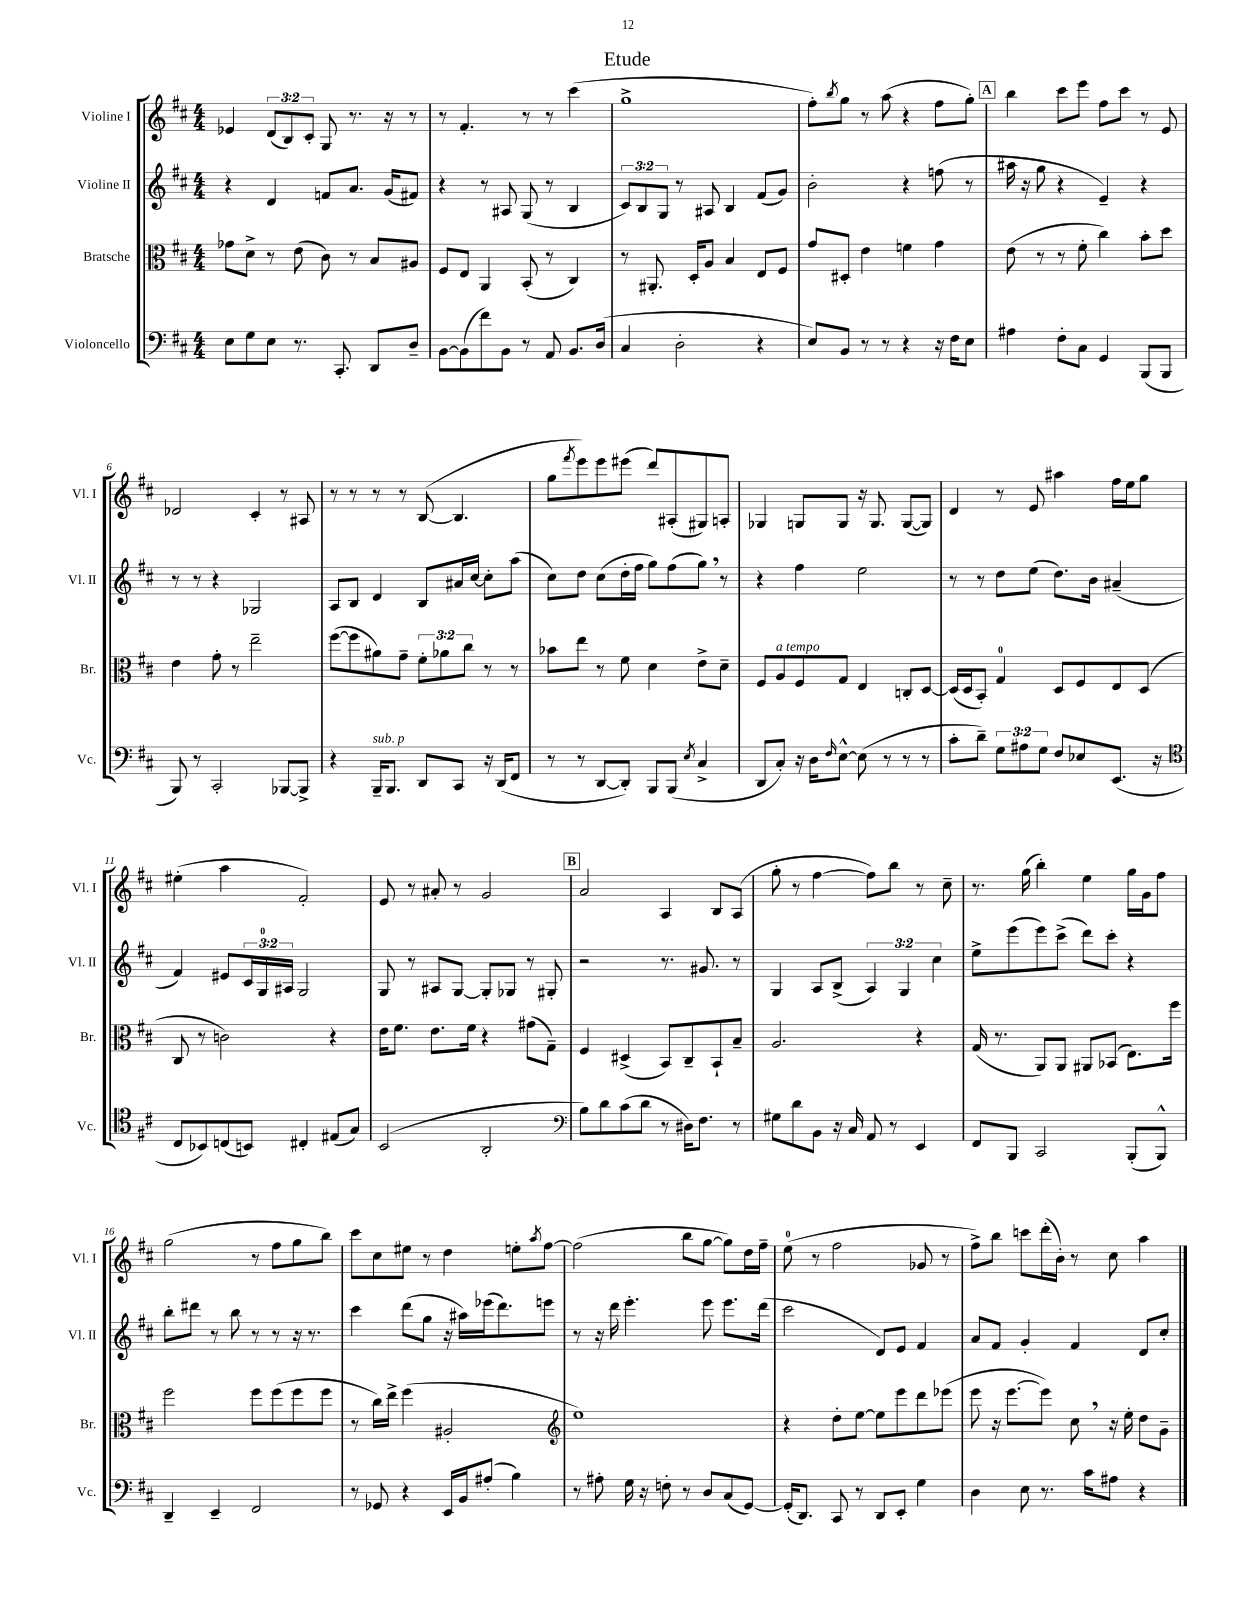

**kern	**kern	**kern	**kern
*part4	*part3	*part2	*part1
*staff4	*staff3	*staff2	*staff1
*I"Violoncello	*I"Bratsche	*I"Violine II	*I"Violine I
*I'Vc.	*I'Br.	*I'Vl. II	*I'Vl. I
*clefF4	*clefC3	*clefG2	*clefG2
*k[f#c#]	*k[f#c#]	*k[f#c#]	*k[f#c#]
*M4/4	*M4/4	*M4/4	*M4/4
=1	=1	=1	=1
8E\L	8g-X\L	4r	4e-X/
8G\	8d^\J	.	.
8E\J	8r	4d/	(12d/L
.	.	.	12B/)
8.r	(8e\	.	.
.	.	.	12c#'/J
.	8c#\)	8fn/L	8G/
8.CC#'/	.	.	.
.	8r	8.a/J	8.r
8DD/L	8B/L	.	.
.	.	(16g/KL	16r
8D~/J	8A#X/J	8f#X/J)	8r
=2	=2	=2	=2
[8BB\L	8F#/L	4r	8r
(8BB\]	8E/J	.	4.f#'/
8f#\)	4AA/	8r	.
8BB\J	.	8A#X/	.
8r	(8BB'/	(8G/	8r
8AA/	8r	8r	8r
8.BB/L	4C#/)	4B/	(4ccc#\
(16D/Jk	.	.	.
=3	=3	=3	=3
4C#/	8r	12c#/L)	1gg^
.	.	12B/	.
.	8.AA#X'/	.	.
.	.	12G/J	.
2D'\	.	8r	.
.	16D'/KL	.	.
.	8A/J	8A#X/	.
.	4B/	4B/	.
4r	8E/L	(8f#/L	.
.	8F#/J	8g/J)	.
=4	=4	=4	=4
8E/L)	8g/L	2b'\	8ff#'\L)
.	.	.	8qbb/
8BB/J	8D#X'/J	.	8gg\J
8r	4e\	.	8r
8r	.	.	(8aa\
4r	4fn\	4r	4r
16r	4g\	(8ffn\	8ff#\L
16F#\KL	.	.	.
8E\J	.	8r	8gg'\J)
!!LO:REH:place=s1:t=A
=5	=5	=5	=5
4A#X\	(8e\	16aa#X\	4bb\
.	.	16r	.
.	8r	8gg\	.
8F#'\L	8r	4r	8ccc#\L
8C#\J	8f#'\	.	8eee\J
4GG/	4cc#\)	4e~/)	8ff#\L
.	.	.	8ccc#\J
(8BBB/L	8b'\L	4r	8r
8BBB/J	8dd\J	.	8e/
!!LO:LB:g=z
=6	=6	=6	=6
8BBB/)	4e\	8r	2d-X/
8r	.	8r	.
2CC#'/	8g'\	4r	.
.	8r	.	.
.	2ee~\	2G-X/	4c#'/
[8BBB-X/L	.	.	8r
8BBB-^/J]	.	.	8A#X/
=7	=7	=7	=7
4r	([8ff#\L	8A/L	8r
.	8ff#\]	8B/J	8r
!LO:TX:a:i:t=sub. p	!	!	!
16BBB~/KL	8a#X\)	4d/	8r
8.BBB/J	.	.	.
.	8g~\J	.	8r
8DD/L	12f#'\L	8B/L	([8B/
.	12a-X\	.	.
8CC#/J	.	16a#X/L	4.B/]
.	12cc#\J	.	.
.	.	[16cc#/JJ	.
16r	8r	8cc#'\L]	.
(16DD/KL	.	.	.
8FF#/J	8r	(8aa\J	.
=8	=8	=8	=8
8r	8b-X\L	8cc#\L)	8gg\L
.	.	.	8qfff#/
8r	8ee\J	8dd\J	8eee\)
[8DD/L	8r	(8cc#\L	8eee\
8DD'/J])	8f#\	16dd'\L	(8eee#X\J
.	.	16ff#\JJ	.
8BBB/L	4d\	8gg\L)	8ddd/L)
(8BBB/J	.	(8ff#\	(8A#X'/
8qE/	.	.	.
4C#^/	8e^\L	8gg,\J)	8G#X/)
.	8d~\J	8r	8An'/J
=9	=9	=9	=9
8DD/L	8F#/L	4r	4G-X/
!	!LO:TX:a:i:t=a tempo	!	!
8C#'/J)	8A/	.	.
16r	8F#/	4ff#\	8Gn/L
16D\KL	.	.	.
16qqF#/	.	.	.
[8E^^\J	8G/J	.	8G/J
(8E\]	4E/	2ee\	16r
.	.	.	8.G/
8r	.	.	.
8r	8Cn'/L	.	([8G/L
8r	[8D/J	.	8G/J])
=10	=10	=10	=10
8c#'\L	(16D/LL]	8r	4d/
.	16D/J	.	.
8d~\J)	8BB'/J)	8r	.
12G\L	4G/	8dd\L	8r
12A#X\	.	.	.
.	.	(8ee\J	8e/
12G\J	.	.	.
8F#/L	8D/L	8.dd\L)	4aa#X\
8E-X/	8F#/	.	.
.	.	16b\Jk	.
(8.EE/J	8E/	(4a#X~/	16ff#\LL
.	.	.	16ee\J
.	(8D/J	.	8gg\J
16r	.	.	.
!!LO:LB:g=z
=11	=11	=11	=11
*clefC4	*	*	*
8C#/L	8C#/	4f#/)	(4ee#X'\
8BB-X/)	8r	.	.
(8Cn/	2cn\)	8e#X/L	4aa\
8BBn/J)	.	24c#/L	.
.	.	24G/	.
.	.	24A#X/JJ	.
4C#X'/	.	2G/	2f#'/)
(8E#X/L	4r	.	.
8G/J)	.	.	.
=12	=12	=12	=12
(2BB/	16e\KL	8G/	8e/
.	8.f#\J	.	.
.	.	8r	8r
.	8.e\L	8A#X/L	8a#X'/
.	.	[8G/J	8r
.	16f#\Jk	.	.
2AA'/	4r	8G'/L]	2g/
.	.	8G-X/J	.
.	(8g#X\L	8r	.
.	8G~\J)	8G#X'/	.
!!LO:REH:place=s1:t=B
=13	=13	=13	=13
*clefF4	*	*	*
8B\L)	4F#/	2r	2a/
8d\	.	.	.
(8c#\	(4D#X^/	.	.
8d\J	.	.	.
8r	8BB/L)	8.r	4A/
16D#X\KL)	8C#~/	.	.
8.F#\J	.	8.g#X/	.
.	8BB`/	.	8B/L
8r	8B~/J	8r	(8A/J
=14	=14	=14	=14
8G#X\L	2.A/	4G/	8gg'\
8d\	.	.	8r
8BB\J	.	8A/L	[4ff#\
16r	.	(8B^/J	.
16C#/	.	.	.
8AA/	.	6A/)	8ff#\L])
8r	.	.	8bb\J
.	.	6G/	.
4EE/	4r	.	8r
.	.	6cc#\	.
.	.	.	8cc#~\
=15	=15	=15	=15
8FF#/L	(16G/	8ee^\L	8.r
.	8.r	.	.
8BBB/J	.	(8eee\	.
.	.	.	(16gg\
2CC#/	8AA/L)	8eee\)	4bb'\)
.	8AA/J	(8ccc#^\J	.
.	8AA#X/L	8ddd\L)	4ee\
.	(8BB-X/J	8ccc#'\J	.
(8BBB'/L	8.E\L)	4r	16gg\LL
.	.	.	16g\J
8BBB^^/J)	.	.	8ff#\J
.	16ff#\Jk	.	.
!!LO:LB:g=z
=16	=16	=16	=16
4DD~/	2ff#\	8bb'\L	(2gg\
.	.	8ddd#X\J	.
4EE~/	.	8r	.
.	.	8bb\	.
2FF#/	8ff#\L	8r	8r
.	(8ff#\	8r	8ff#\L
.	8ff#\	16r	8gg\
.	.	8.r	.
.	8ff#\J	.	8bb\J)
=17	=17	=17	=17
8r	8r	4ccc#\	8ccc#\L
8GG-X/	16cc#\LL)	.	8cc#\
.	16ee^\JJ	.	.
4r	(4ff#\	(8ddd\L	8ee#X\J
.	.	8gg\J	8r
16EE/LL	2A#X'/	16r	4dd\
16BB/J	.	16aa#X\LL)	.
(8A#X'/J	.	(16eee-X\J	.
.	.	8.ddd\)	.
4B\)	.	.	8een'\L
.	.	.	8qaa/
.	.	8eeen\J	[8ff#\J
=18	=18	=18	=18
*	*clefG2	*	*
8r	1ee)	8r	(2ff#\]
8A#X'\	.	16r	.
.	.	16ddd\	.
16G\	.	4.eee'\	.
16r	.	.	.
8Fn'\	.	.	.
8r	.	.	8bb\L
8D/L	.	8eee\	[8gg\J
(8C#/	.	8.eee\L	8gg\L])
[8GG/J)	.	.	16dd\L
.	.	(16ddd\Jk	16ff#~\JJ
=19	=19	=19	=19
(16GG'/KL]	4r	2ccc#\	(8ee\
8.DD/J)	.	.	.
.	.	.	8r
8CC#/	8dd'\L	.	2ff#\
8r	[8ee\J	.	.
8DD/L	8ee\L]	8d/L)	.
8EE'/J	8eee\	8e/J	.
4G\	8ddd\	4f#/	8g-X/
.	(8eee-X\J	.	8r
=20	=20	=20	=20
4D\	8eee\	8a/L	8ff#^\L)
.	16r	8f#/J	8bb\J
.	[8.eee\L	.	.
8E\	.	4g'/	8cccn\L
8.r	8eee\J])	.	(16ddd'\L
.	.	.	16b'\JJ)
.	8cc#,\	4f#/	8r
16c#\KL	.	.	.
8A#X\J	16r	.	8cc#\
.	16ee'\	.	.
4r	8dd\L	8d/L	4aa\
.	8g~\J	8cc#'/J	.
==	==	==	==
*-	*-	*-	*-
